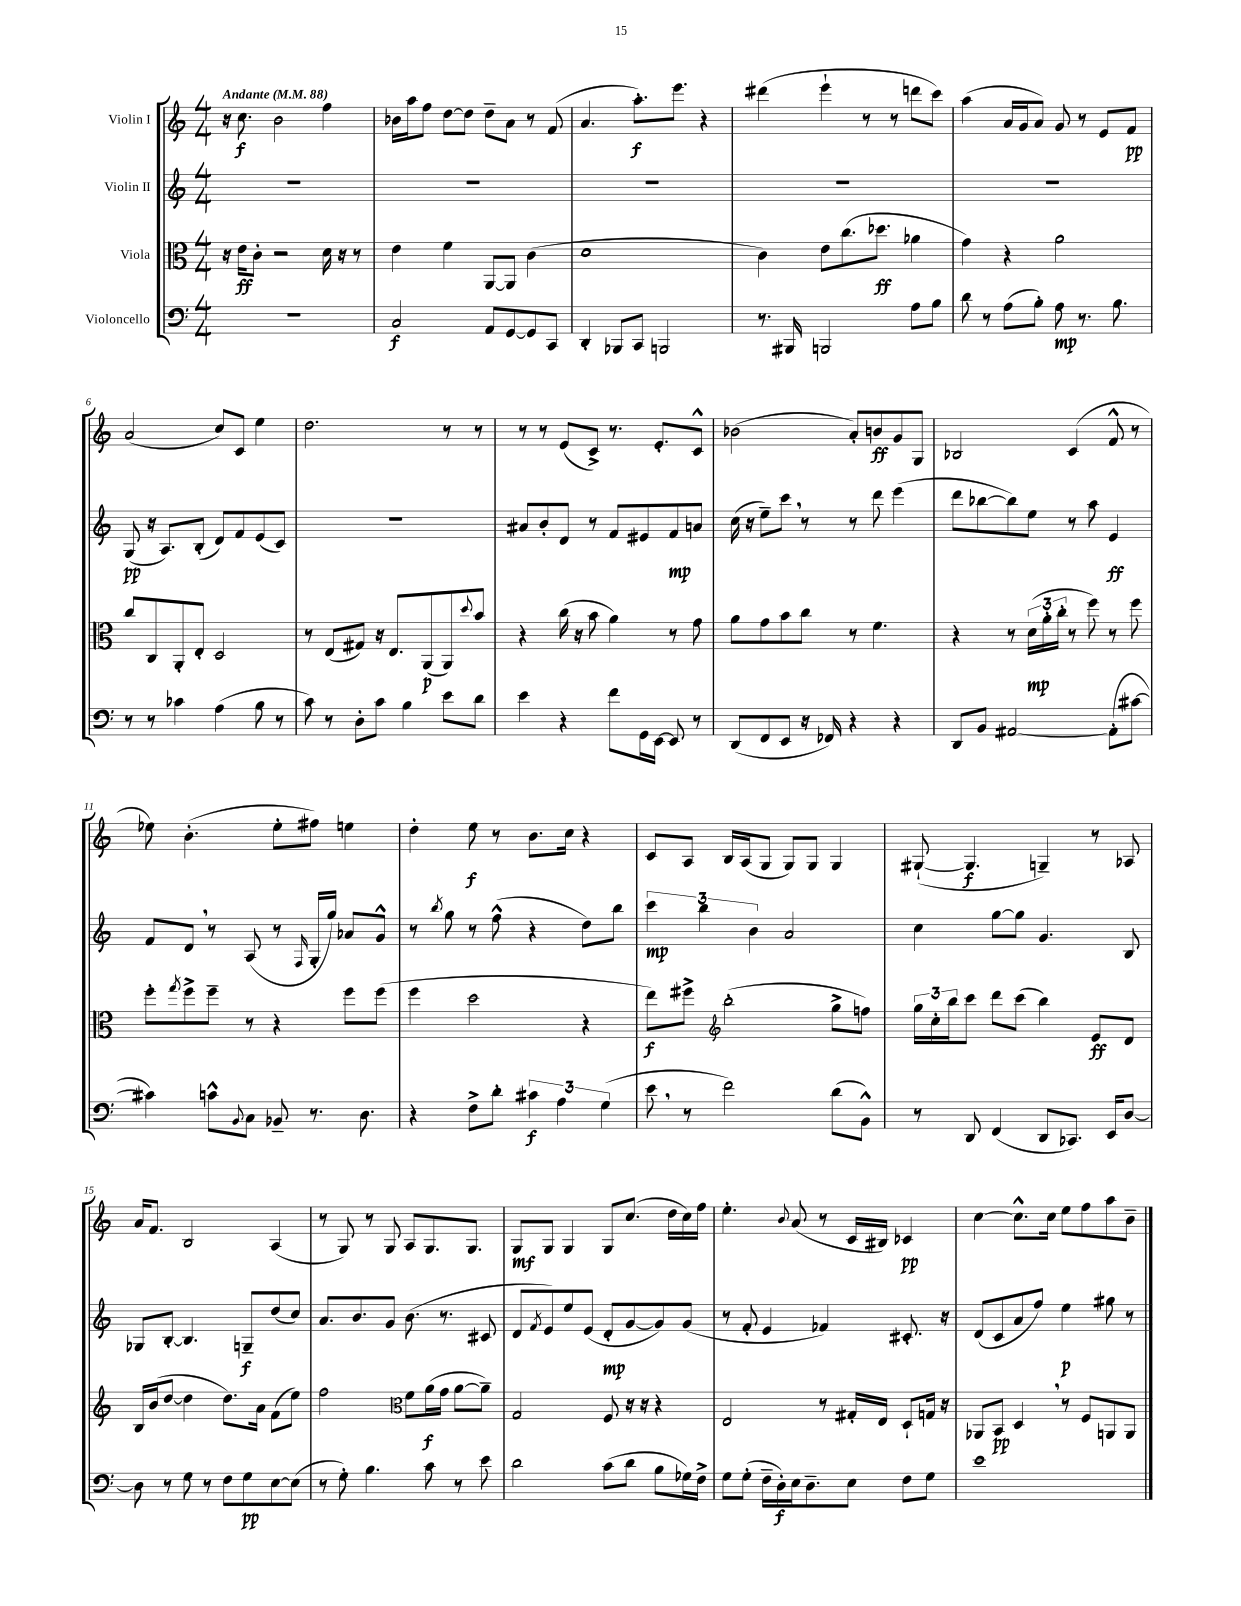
<<
\new StaffGroup <<
\new Staff = "s0" \with { instrumentName = "Violin I" } {
    \clef treble \key c \major \numericTimeSignature \time 4/4 \tempo "Andante" 4 = 88
    r16 c''8.\f b'2 f''4 |
    bes'16 a''16 f''8 d''8~ d''8 d''8-- a'8 r8 f'8( |
    a'4. a''8.-.\f) e'''8. r4 |
    dis'''4( e'''4-! r8 r8 d'''8 c'''8) |
    a''4( a'16 g'16 a'8) g'8 r8 e'8 f'8\pp |
    a'2( c''8) c'8 e''4 |
    d''2. r8 r8 |
    r8 r8 e'8( c'8->) r8. e'8.-. c'8-^ |
    bes'2( a'8-.) b'8\ff g'8 g8 |
    bes2 c'4( f'8-^ r8 |
    ees''8) b'4.-.( ees''8-. fis''8) e''4 |
    d''4-. e''8\f r8 b'8. c''16 r4 |
    c'8 a8 b16 a16( g8 g8) g8 g4 |
    gis8~-!( gis4.\f g4--) r8 aes8 |
    a'16 f'8. b2 a4( |
    r8 g8) r8 g8 a8 g8. g8. |
    g8\mf g8 g4 g8 c''8.( d''16 c''16) f''16 |
    e''4.-. \appoggiatura { b'8 } a'8( r8 c'16 bis16) ces'4\pp |
    c''4~ c''8.-^ c''16 e''8 f''8 a''8 b'8-- \bar "|." |
}
\new Staff = "s1" \with { instrumentName = "Violin II" } {
    \clef treble \key c \major \numericTimeSignature \time 4/4
    R1 |
    R1 |
    R1 |
    R1 |
    R1 |
    g8\pp( r16 a8.) b8-.( d'8) f'8 e'8( c'8) |
    R1 |
    ais'8 b'8-. d'8 r8 f'8 eis'8 f'8\mp a'8 |
    c''16( r16 e''8--) c'''8 \breathe r8 r8 d'''8 e'''4( |
    d'''8 bes''8~ bes''8) e''8 r8 a''8 e'4\ff |
    f'8 d'8 \breathe r8 a8( r8 \grace { f16 } g16-. g''16) aes'8 g'8-^ |
    r8 \acciaccatura { b''8 } g''8 r8 f''8-^( r4 d''8) b''8 |
    \tuplet 3/2 { c'''4\mp b''4 b'4 } a'2 |
    c''4 g''8~ g''8 g'4. b8 |
    ges8 b8~-. b4. g8--\f d''8( c''8) |
    a'8. b'8. g'8 b'8.( r8. cis'8 |
    d'8 \acciaccatura { f'8 } e'8) e''8 e'8( d'8-.\mp g'8~ g'8) g'8( |
    r8 f'8-. e'4 fes'4) cis'8.-. r16 |
    d'8( c'8 a'8 f''8) e''4\p gis''8 r8 \bar "|." |
}
\new Staff = "s2" \with { instrumentName = "Viola" } {
    \clef alto \key c \major \numericTimeSignature \time 4/4
    r16 e'16\ff c'8-. r2 d'16 r16 r8 |
    e'4 f'4 a,8~ a,8 c'4( |
    d'1 |
    c'4) e'8 c''8.( des''8.\ff aes'4 |
    g'4) r4 a'2 |
    c''8 c8 a,8-. e8-. d2 |
    r8 e8( gis8) r16 e8. a,8\p( a,8) \appoggiatura { d''8 } b'8 |
    r4 c''16( r16 b'8 a'4) r8 g'8 |
    a'8 g'8 b'8 c''8 r8 f'4. |
    r4 r8 \tuplet 3/2 { d'16\mp( a'16-. c''16-. } r8 f''8) r8 f''8 |
    f''8-. \acciaccatura { g''8 } f''8-> f''8-- r8 r4 f''8 f''8( |
    f''4 d''2 r4 |
    e''8\f) fis''8-> \clef treble b''2-.( g''8-> f''8) |
    \tuplet 3/2 { g''16 c''16-. b''16 } c'''8 d'''8 c'''8( b''4) e'8\ff d'8 |
    b16 b'16( d''8~ d''4 d''8.) a'16 f'8( e''8) |
    f''2 \clef alto f'8 a'16\f( g'16 a'8~ a'8--) |
    g2 f8 r16 r16 r4 |
    e2 r8 gis16-. e16 d8-! g16 r16 |
    aes,8 b,8\pp d4 \breathe r8 f8 a,8 a,8 \bar "|." |
}
\new Staff = "s3" \with { instrumentName = "Violoncello" } {
    \clef bass \key c \major \numericTimeSignature \time 4/4
    R1 |
    c2\f a,8 g,8~ g,8 c,8 |
    d,4-. bes,,8 c,8 b,,2 |
    r8. bis,,16 b,,2 a8 b8 |
    d'8 r8 a8( b8-.) a8\mp r8. b8. |
    r8 r8 ces'4 a4( b8 r8 |
    c'8) r8 d8-. c'8 b4 e'8 d'8 |
    e'4 r4 f'8 g,16 e,16~ e,8 r8 |
    d,8( f,8 e,8 r16 fes,16) r4 r4 |
    d,8 b,8 ais,2~ ais,8-.( cis'8~ |
    cis'4) c'8-^ \appoggiatura { b,8 } c8 bes,8-- r8. d8. |
    r4 f8-> d'8-. \tuplet 3/2 { cis'4\f a4 g4( } |
    e'8 \breathe r8 f'2) d'8( b,8-^) |
    r8 d,8 f,4( d,8 ces,8.) e,16 d8~ |
    d8 r8 g8 r8 f8 g8\pp e8~ e8( |
    r8 g8-.) b4. c'8 r8 e'8 |
    d'2 c'8( d'8 b8 ges16) f16-> |
    g8 g8-.( f16-- d16-.\f) e16 d8.-- e8 f8 g8 |
    e'1 \bar "|." |
}
>>
>>
